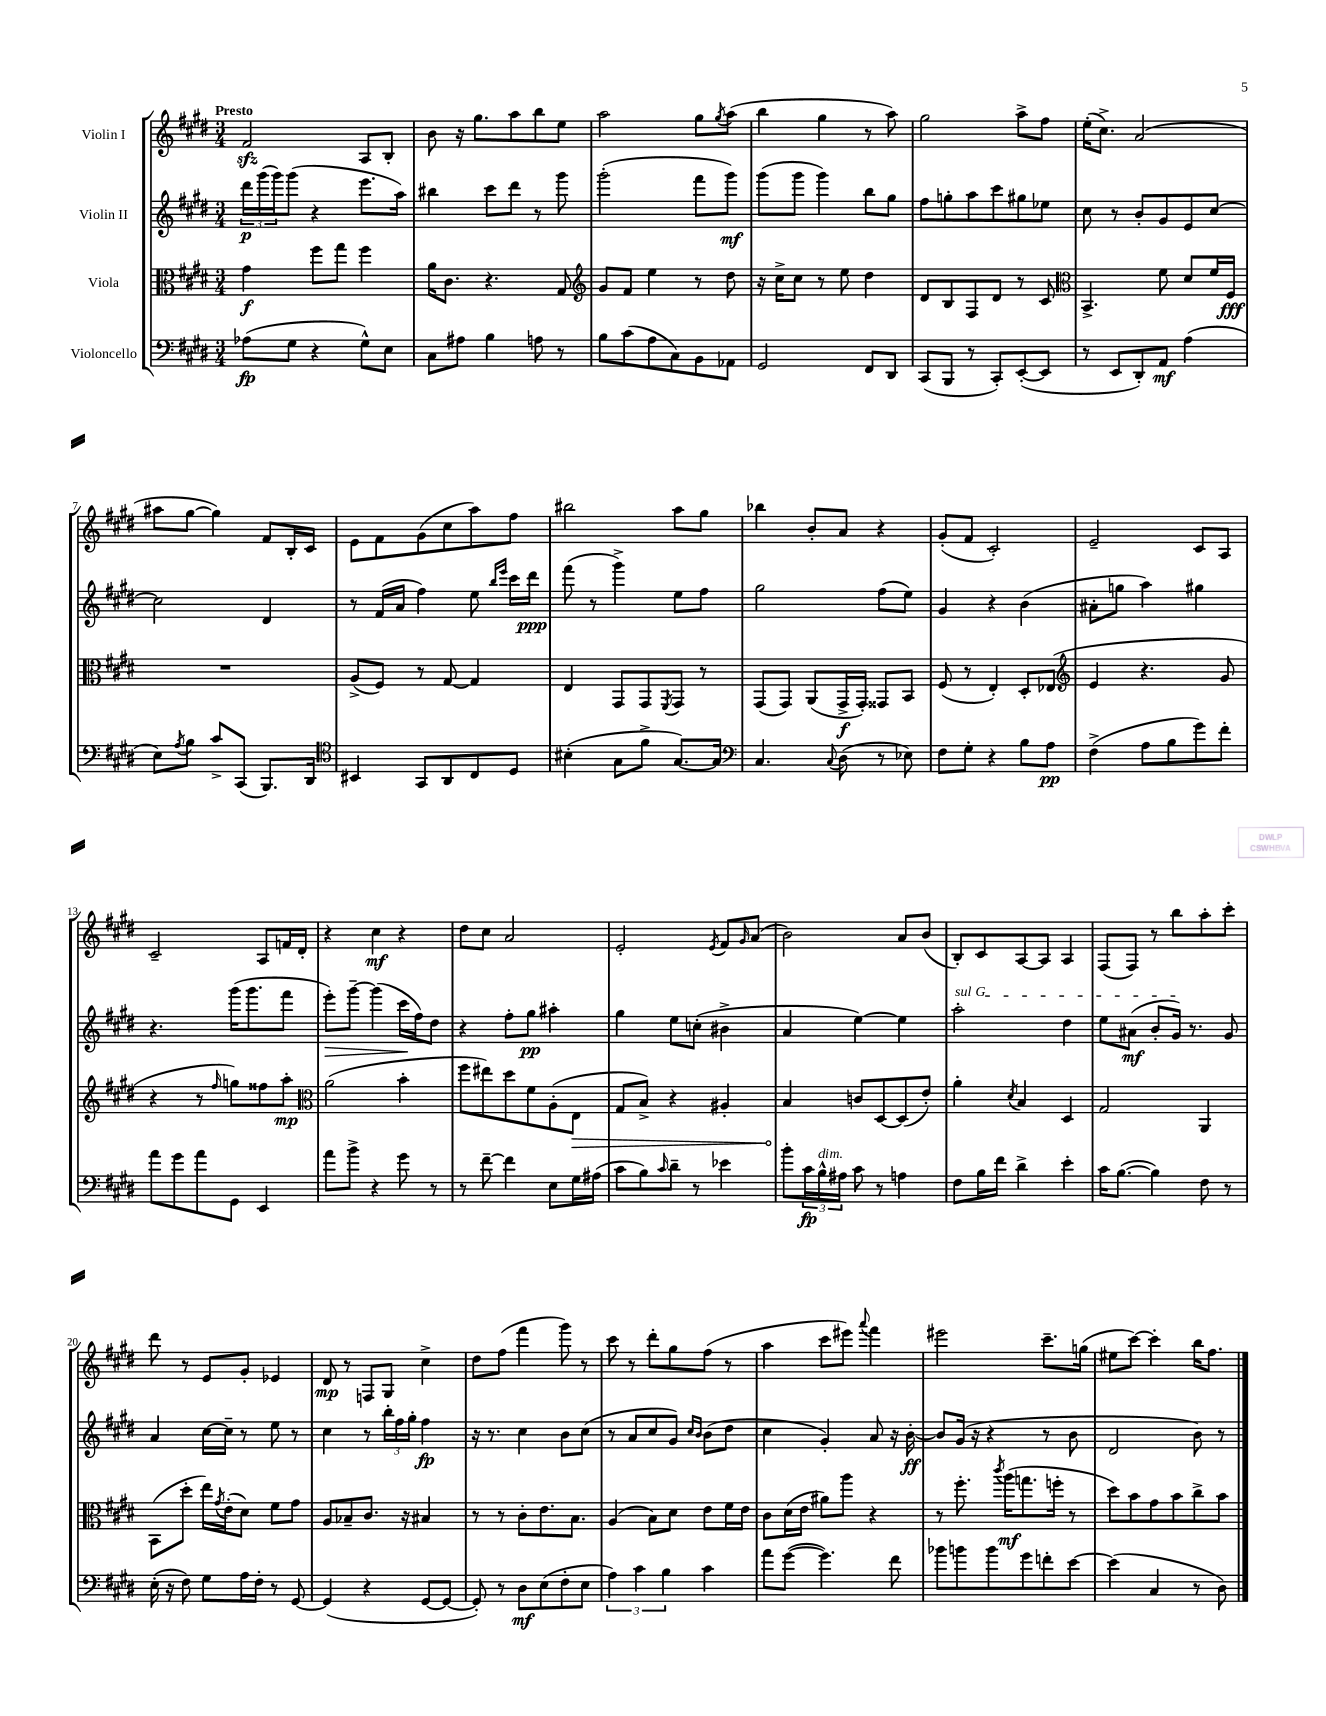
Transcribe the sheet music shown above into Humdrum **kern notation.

**kern	**dynam	**kern	**dynam	**kern	**dynam	**kern	**dynam
*part4	*part4	*part3	*part3	*part2	*part2	*part1	*part1
*staff4	*staff4	*staff3	*staff3	*staff2	*staff2	*staff1	*staff1
*I"Violoncello	*	*I"Viola	*	*I"Violin II	*	*I"Violin I	*
*clefF4	*	*clefC3	*	*clefG2	*	*clefG2	*
*k[f#c#g#d#]	*	*k[f#c#g#d#]	*	*k[f#c#g#d#]	*	*k[f#c#g#d#]	*
*M3/4	*	*M3/4	*	*M3/4	*	*M3/4	*
=1	=1	=1	=1	=1	=1	=1	=1
!	!	!	!	!	!	!LO:TX:a:B:t=Presto	!
(8A-X\L	fp	4g#\	f	24ddd#\LL	p	2f#zz/	.
.	.	.	.	(24ggg#\	.	.	.
.	.	.	.	24ggg#\J)	.	.	.
8G#\J	.	.	.	(8ggg#\J	.	.	.
4r	.	8ff#\L	.	4r	.	.	.
.	.	8gg#\J	.	.	.	.	.
8G#^^\L)	.	4ff#\	.	8.eee\L	.	8A/L	.
8E\J	.	.	.	.	.	8B'/J	.
.	.	.	.	16aa\Jk)	.	.	.
=2	=2	=2	=2	=2	=2	=2	=2
8C#\L	.	16a\KL	.	4bb#X\	.	8b\	.
.	.	8.c#\J	.	.	.	.	.
8A#X\J	.	.	.	.	.	16r	.
.	.	.	.	.	.	8.gg#\L	.
4B\	.	4.r	.	8ccc#\L	.	.	.
.	.	.	.	8ddd#\J	.	8aa\	.
8An\	.	.	.	8r	.	8bb\	.
8r	.	8G#/	.	8ggg#\	.	8ee\J	.
=3	=3	=3	=3	=3	=3	=3	=3
*	*	*clefG2	*	*	*	*	*
8B\L	.	8g#/L	.	(2ggg#'\	.	2aa\	.
(8c#\	.	8f#/J	.	.	.	.	.
8A\	.	4ee\	.	.	.	.	.
8C#\)	.	.	.	.	.	.	.
8BB\	.	8r	.	8fff#\L	.	8gg#\L	.
.	.	.	.	.	.	8qgg#/	.
8AA-X\J	.	8dd#\	.	8ggg#\J)	mf	(8aa\J	.
=4	=4	=4	=4	=4	=4	=4	=4
2GG#/	.	16r	.	(8ggg#\L	.	4bb\	.
.	.	16cc#^\KL	.	.	.	.	.
.	.	8cc#\J	.	8ggg#\J	.	.	.
.	.	8r	.	4ggg#\)	.	4gg#\	.
.	.	8ee\	.	.	.	.	.
8FF#/L	.	4dd#\	.	8bb\L	.	8r	.
8DD#/J	.	.	.	8gg#\J	.	8aa\)	.
=5	=5	=5	=5	=5	=5	=5	=5
(8CC#/L	.	8d#/L	.	8ff#\L	.	2gg#\	.
8BBB/J	.	8B/	.	8ggn'\	.	.	.
8r	.	8F#/	.	8aa\	.	.	.
8CC#'/L)	.	8d#/J	.	8ccc#\	.	.	.
([8EE'/	.	8r	.	8gg#X\	.	8aa^\L	.
8EE/J]	.	8c#/	.	8ee-X\J	.	8ff#\J	.
=6	=6	=6	=6	=6	=6	=6	=6
*	*	*clefC3	*	*	*	*	*
8r	.	4.BB^/	.	8cc#\	.	(16ee'\KL	.
.	.	.	.	.	.	8.cc#^\J)	.
8EE/L	.	.	.	8r	.	.	.
8DD#'/)	.	.	.	8b'/L	.	(2a/	.
8AA/J	mf	8f#\	.	8g#/	.	.	.
(4A\	.	8d#/L	.	8e/	.	.	.
.	.	16f#/L	.	[8cc#/J	.	.	.
.	.	16F#/JJ	fff	.	.	.	.
!!LO:LB:g=z
=7	=7	=7	=7	=7	=7	=7	=7
8E\L)	.	2.r	.	2cc#\]	.	8aa#X\L	.
8qA/	.	.	.	.	.	.	.
8B\J	.	.	.	.	.	[8gg#\J	.
8c#^/L	.	.	.	.	.	4gg#\])	.
(8CC#/J	.	.	.	.	.	.	.
8.BBB/L)	.	.	.	4d#/	.	8f#/L	.
.	.	.	.	.	.	16B'/L	.
16DD#/Jk	.	.	.	.	.	16c#/JJ	.
=8	=8	=8	=8	=8	=8	=8	=8
*clefC4	*	*	*	*	*	*	*
4BB#X/	.	(8A^/L	.	8r	.	8e\L	.
.	.	8F#/J)	.	(16f#/LL	.	8f#\	.
.	.	.	.	16a/JJ	.	.	.
8GG#/L	.	8r	.	4ff#\)	.	(8g#\	.
8AA/	.	[8G#/	.	.	.	8cc#\	.
8C#/	.	4G#/]	.	8ee\	.	8aa\)	.
.	.	.	.	16qqbb/LL	.	.	.
.	.	.	.	16qqeee/JJ	.	.	.
8D#/J	.	.	.	16ccc#\LL	.	8ff#\J	.
.	.	.	.	16ddd#\JJ	ppp	.	.
=9	=9	=9	=9	=9	=9	=9	=9
(4B#X'\	.	4E/	.	(8fff#\	.	2bb#X\	.
.	.	.	.	8r	.	.	.
8G#\L	.	8GG#/L	.	4ggg#^\)	.	.	.
8f#^\J	.	8GG#/	.	.	.	.	.
.	.	8qFF#/	.	.	.	.	.
[8.G#/L)	.	8GG#/J	.	8ee\L	.	8aa\L	.
.	.	8r	.	8ff#\J	.	8gg#\J	.
16G#/Jk]	.	.	.	.	.	.	.
=10	=10	=10	=10	=10	=10	=10	=10
*clefF4	*	*	*	*	*	*	*
4.C#/	.	(8GG#/L	.	2gg#\	.	4bb-X\	.
.	.	8GG#/J)	.	.	.	.	.
.	.	(8AA/L	.	.	.	8b'/L	.
8qqC#/	.	.	.	.	.	.	.
(8D#\	.	16GG#^/L	f	.	.	8a/J	.
.	.	16GG#'/JJ)	.	.	.	.	.
8r	.	8GG##X/L	.	(8ff#\L	.	4r	.
8E-X\)	.	8BB/J	.	8ee\J)	.	.	.
=11	=11	=11	=11	=11	=11	=11	=11
8F#\L	.	(8F#/	.	4g#/	.	(8g#'/L	.
8G#'\J	.	8r	.	.	.	8f#/J	.
4r	.	4E'/)	.	4r	.	2c#'/)	.
8B\L	.	8D#'/L	.	(4b\	.	.	.
8A\J	pp	(8E-X/J	.	.	.	.	.
=12	=12	=12	=12	=12	=12	=12	=12
*	*	*clefG2	*	*	*	*	*
(4F#^\	.	4e/	.	8a#X'\L	.	2e~/	.
.	.	.	.	8ggn\J	.	.	.
8A\L	.	4.r	.	4aa\)	.	.	.
8B\	.	.	.	.	.	.	.
8g#\)	.	.	.	4gg#X\	.	8c#/L	.
8f#'\J	.	8g#/	.	.	.	8A/J	.
!!LO:LB:g=z
=13	=13	=13	=13	=13	=13	=13	=13
8a\L	.	4r	.	4.r	.	2c#~/	.
8g#\	.	.	.	.	.	.	.
8a\	.	8r	.	.	.	.	.
.	.	16qqff#/	.	.	.	.	.
8GG#\J	.	8ggn\L)	.	(16ggg#\KL	.	.	.
.	.	.	.	8.ggg#\	.	.	.
4EE/	.	8ff##X\	.	.	.	8A/L	.
.	.	8aa'\J	mp	8fff#\J	.	16fn/L	.
.	.	.	.	.	.	16d#'/JJ	.
=14	=14	=14	=14	=14	=14	=14	=14
*	*	*clefC3	*	*	*	*	*
!	!	!	!	!	!LO:HP:b	!	!
8a\L	.	(2a\	.	8eee'\L)	>	4r	.
8b^\J	.	.	.	[8ggg#~\J	.	.	.
4r	.	.	.	(4ggg#\]	.	4cc#\	mf
8g#\	.	4b'\	.	16ccc#\LL	.	4r	.
.	.	.	.	16ff#\J)	]	.	.
8r	.	.	.	8dd#\J	.	.	.
=15	=15	=15	=15	=15	=15	=15	=15
8r	.	8ff#\L	.	4r	.	8dd#\L	.
[8f#~\	.	8ee#X\)	.	.	.	8cc#\J	.
4f#\]	.	8dd#\	.	8ff#'\L	.	2a/	.
.	.	8f#\	.	8gg#\J	pp	.	.
8E\L	.	(8A'\	.	4aa#X'\	.	.	.
!	!	!	!LO:HP:b	!	!	!	!
16G#\L	.	8E\J	>	.	.	.	.
(16A#X\JJ	.	.	.	.	.	.	.
=16	=16	=16	=16	=16	=16	=16	=16
8c#\L	.	8G#/L	.	4gg#\	.	2e'/	.
8B\)	.	8B^/J)	.	.	.	.	.
16qqc#/	.	.	.	.	.	.	.
8d#~\J	.	4r	.	8ee\L	.	.	.
8r	.	.	.	(8ccn'\J	.	.	.
.	.	.	.	.	.	8qe/	.
4e-X\	.	4A#X'/	.	4b#X^\	.	8f#/L	.
.	.	.	.	.	.	16qqg#/	.
.	.	.	.	.	.	(8a/J	.
=17	=17	=17	=17	=17	=17	=17	=17
8b'\L	.	4B/	.	4a/	.	2b\)	.
24c#\L	fp	.	.	.	.	.	.
!LO:TX:a:i:t=dim.	!	!	!	!	!	!	!
24B^^\	.	.	.	.	.	.	.
24A#X\JJ	.	.	.	.	.	.	.
8c#\	.	8cn/L	]	[4ee\)	.	.	.
8r	.	[8D#/	.	.	.	.	.
4An\	.	(8D#/]	.	4ee\]	.	8a/L	.
.	.	8e'/J)	.	.	.	(8b/J	.
=18	=18	=18	=18	=18	=18	=18	=18
!	!	!	!	!LO:TX:a:i:t=sul G	!	!	!
8F#\L	.	4a'\	.	2aa'\	.	8B'/L)	.
16B\L	.	.	.	.	.	8c#/	.
16f#\JJ	.	.	.	.	.	.	.
.	.	8qd#/	.	.	.	.	.
4d#^\	.	4B/	.	.	.	[8A/	.
.	.	.	.	.	.	8A/J]	.
4e'\	.	4D#/	.	4dd#\	.	4A/	.
=19	=19	=19	=19	=19	=19	=19	=19
16c#\KL	.	2G#/	.	8ee\L	.	(8F#/L	.
([8.B\J	.	.	.	.	.	.	.
.	.	.	.	(8a#X\J	mf	8F#/J)	.
4B\])	.	.	.	8b'/L	.	8r	.
.	.	.	.	16g#/Jk)	.	8bb\L	.
.	.	.	.	8.r	.	.	.
8F#\	.	4AA/	.	.	.	8aa'\	.
8r	.	.	.	8g#/	.	8ccc#'\J	.
!!LO:LB:g=z
=20	=20	=20	=20	=20	=20	=20	=20
(16E'\	.	(8BB\L	.	4a/	.	8ddd#\	.
16r	.	.	.	.	.	.	.
8F#\)	.	8dd#'\J	.	.	.	8r	.
8G#\L	.	16ee\LL)	.	[16cc#\LL	.	8e/L	.
.	.	8qg#/	.	.	.	.	.
.	.	(16e'\J	.	16cc#~\JJ]	.	.	.
16A\L	.	8d#\J)	.	8r	.	8g#'/J	.
16F#'\JJ	.	.	.	.	.	.	.
8r	.	8f#\L	.	8ee\	.	4e-X/	.
[8GG#/	.	8g#\J	.	8r	.	.	.
=21	=21	=21	=21	=21	=21	=21	=21
(4GG#/]	.	8A/L	.	4cc#\	.	8d#/	mp
.	.	8B-X~/	.	.	.	8r	.
4r	.	8.c#/J	.	8r	.	8Fn/L	.
.	.	.	.	24bb'\LL	.	8G#/J	.
.	.	.	.	24ff#\	.	.	.
.	.	16r	.	.	.	.	.
.	.	.	.	24gg#'\JJ	.	.	.
[8GG#/L	.	4B#X/	.	4ff#\	fp	4cc#^\	.
8GG#/J_	.	.	.	.	.	.	.
=22	=22	=22	=22	=22	=22	=22	=22
8GG#'/])	.	8r	.	16r	.	8dd#\L	.
.	.	.	.	8.r	.	.	.
8r	.	8r	.	.	.	(8ff#\J	.
8D#\L	mf	8c#'\L	.	4cc#\	.	4fff#\	.
(8E\	.	8.e\	.	.	.	.	.
8F#'\	.	.	.	8b\L	.	8ggg#\)	.
.	.	8.B\J	.	.	.	.	.
8E\J	.	.	.	(8cc#\J	.	8r	.
=23	=23	=23	=23	=23	=23	=23	=23
6A\)	.	(4A/	.	8r	.	8ccc#\	.
.	.	.	.	8a/L	.	8r	.
6c#\	.	.	.	.	.	.	.
.	.	8B\L)	.	8cc#/	.	8ddd#'\L	.
6B\	.	.	.	.	.	.	.
.	.	8d#\J	.	8g#/J)	.	8gg#\	.
.	.	.	.	16qqcc#/LL	.	.	.
.	.	.	.	16qqb/JJ	.	.	.
4c#\	.	8e\L	.	(8b\L	.	(8ff#\J	.
.	.	16f#\L	.	8dd#\J	.	8r	.
.	.	16e\JJ	.	.	.	.	.
=24	=24	=24	=24	=24	=24	=24	=24
8a\L	.	8c#\L	.	4cc#\	.	4aa\	.
([8g#\J	.	(16d#\L	.	.	.	.	.
.	.	16e\JJ	.	.	.	.	.
4.g#\])	.	8a#X\L)	.	4g#'/)	.	8ccc#\L	.
.	.	8aa\J	.	.	.	8eee#X\J)	.
.	.	.	.	.	.	8qqaaa/	.
.	.	4r	.	8a/	.	4fff#\	.
8f#\	.	.	.	16r	.	.	.
.	.	.	.	[16b'\	ff	.	.
=25	=25	=25	=25	=25	=25	=25	=25
8b-X\L	.	8r	.	8b/L]	.	2eee#X\	.
8bn\	.	8.ff#'\	.	(16g#/Jk	.	.	.
.	.	.	.	16r	.	.	.
8b\	.	.	.	4r	.	.	.
.	.	8qccc#/	.	.	.	.	.
.	.	(16aa\KL	mf	.	.	.	.
8g#\	.	8.ggn\	.	.	.	.	.
8fn'\	.	.	.	8r	.	8.ccc#~\L	.
.	.	16ffn'\Jk	.	.	.	.	.
[8e\J	.	8r	.	8b\	.	.	.
.	.	.	.	.	.	(16ggn\Jk	.
=26	=26	=26	=26	=26	=26	=26	=26
(4e\]	.	8dd#\L)	.	2d#/	.	8ee#X\L	.
.	.	8b\	.	.	.	[8ccc#\J)	.
4C#/	.	8g#\	.	.	.	4ccc#'\]	.
.	.	8b\	.	.	.	.	.
8r	.	8cc#^\	.	8b\)	.	16bb\KL	.
.	.	.	.	.	.	8.ff#\J	.
8D#\)	.	8b\J	.	8r	.	.	.
==	==	==	==	==	==	==	==
*-	*-	*-	*-	*-	*-	*-	*-
